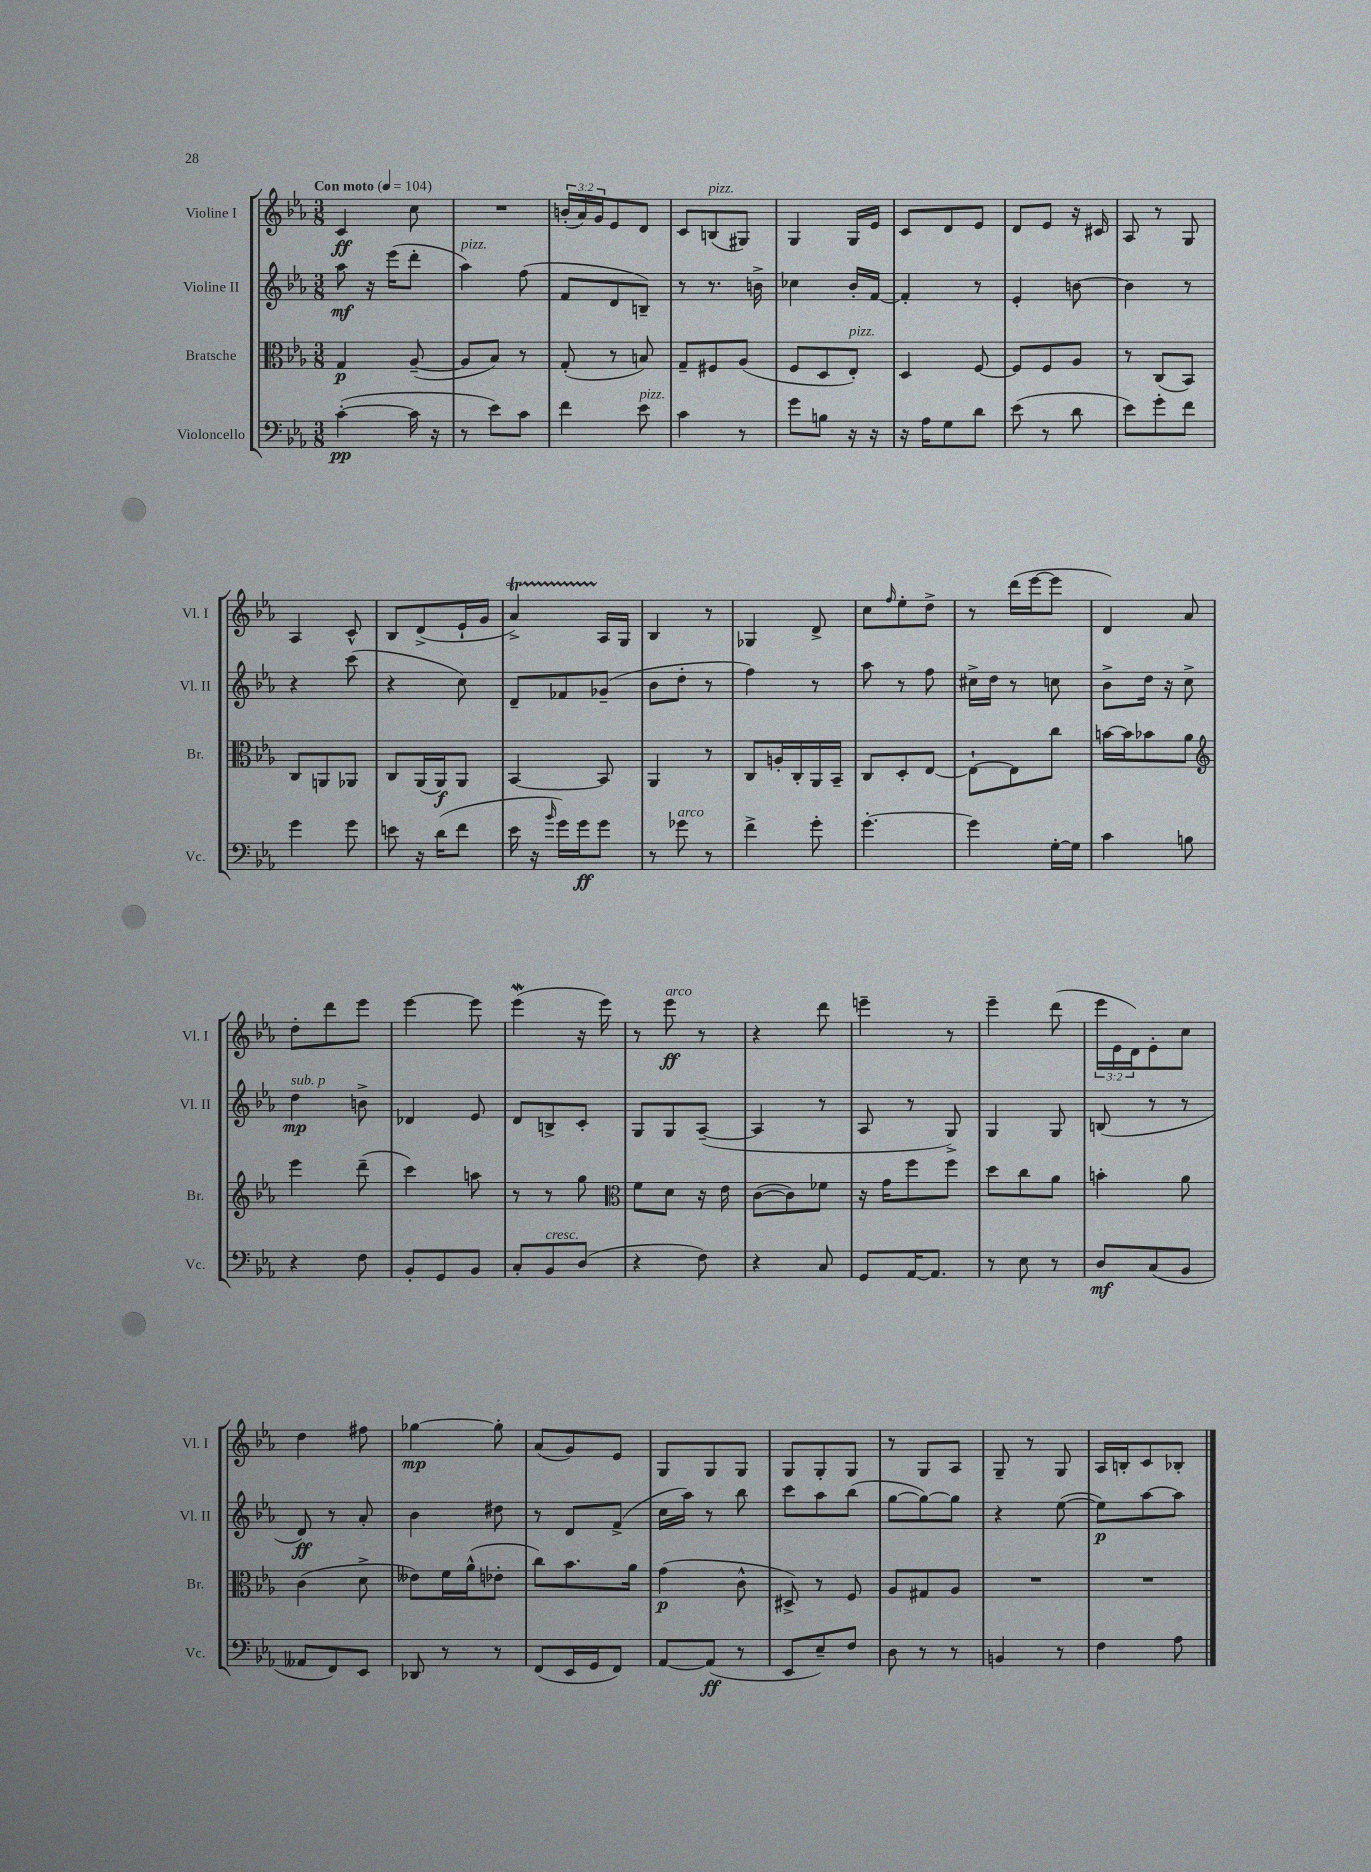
<<
\new StaffGroup <<
\new Staff = "s0" \with { instrumentName = "Violine I" shortInstrumentName = "Vl. I" } {
    \clef treble \key ees \major \numericTimeSignature \time 3/8 \override Staff.TupletNumber.text = #tuplet-number::calc-fraction-text \tempo "Con moto" 4 = 104
    c'4\ff c''8 |
    R4. |
    \tuplet 3/2 { b'16-.( aes'16) g'16 } ees'8 d'8 |
    c'8 b8^\markup { \italic "pizz." }( gis8) |
    g4 g16 ees'16 |
    c'8 d'8 ees'8 |
    d'8 ees'8 r16 cis'16 |
    aes8 r8 g8 |
    aes4 c'8-^ |
    bes8 d'8->( ees'16-! g'16 |
    aes'4->\startTrillSpan) aes16\stopTrillSpan g16 |
    bes4 r8 |
    ges4 d'8-> |
    c''8 \grace { f''16 } ees''8-. d''8-> |
    r8 d'''16( ees'''16~ ees'''8 |
    d'4) aes'8 |
    d''8-. d'''8 ees'''8 |
    ees'''4~ ees'''8 |
    ees'''4\mordent( r16 ees'''16) |
    r8 ees'''8\ff^\markup { \italic "arco" } r8 |
    r4 d'''8 |
    e'''4-- r8 |
    ees'''4-- d'''8( |
    \tuplet 3/2 { ees'''16 ees'16 d'16) } ees'8-. c''8 |
    d''4 fis''8 |
    ges''4~\mp ges''8-. |
    aes'8( g'8) ees'8 |
    g8 g8 g8 |
    g8 g8-. g8 |
    r8 g8 aes8 |
    g8-- r8 g8 |
    aes16 b16-. c'8 bes8-. \bar "|." |
}
\new Staff = "s1" \with { instrumentName = "Violine II" shortInstrumentName = "Vl. II" } {
    \clef treble \key ees \major \numericTimeSignature \time 3/8
    aes''8\mf r16 ees'''16( d'''8-. |
    aes''4^\markup { \italic "pizz." }) f''8( |
    f'8 d'8 b8--) |
    r8 r8. b'16-> |
    ces''4 bes'16-. f'16~ |
    f'4-. r8 |
    ees'4-. b'8~ |
    b'4 r8 |
    r4 c'''8( |
    r4 c''8) |
    d'8-- fes'8 ges'8--( |
    bes'8 d''8-. r8 |
    f''4) r8 |
    aes''8 r8 f''8 |
    cis''16-> d''16 r8 c''8 |
    bes'8-> d''16 r16 c''8-> |
    d''4\mp^\markup { \italic "sub. p" } b'8-> |
    des'4 ees'8 |
    d'8 b8-> c'8-. |
    g8 g8 aes8~--( |
    aes4 r8 |
    aes8 r8 g8->) |
    g4 g8 |
    b8( r8 r8 |
    d'8\ff) r8 aes'8-. |
    bes'4 dis''8 |
    r8 d'8 f'8->( |
    c''16 aes''16) r8 bes''8 |
    c'''8 aes''8 bes''8( |
    g''8~ g''8~) g''8 |
    r4 ees''8~( |
    ees''8\p) aes''8~ aes''8 \bar "|." |
}
\new Staff = "s2" \with { instrumentName = "Bratsche" shortInstrumentName = "Br." } {
    \clef alto \key ees \major \numericTimeSignature \time 3/8
    g4\p aes8~--( |
    aes8 bes8) r8 |
    g8-.( r8 b8) |
    g8-- fis8 aes8( |
    f8 d8 ees8-.^\markup { \italic "pizz." }) |
    d4 f8~ |
    f8 f8 aes8 |
    r8 c8( bes,8) |
    c8 a,8 aes,8 |
    c8 aes,16( aes,16\f) aes,8 |
    bes,4~ bes,8 |
    aes,4 r8 |
    c8 a16-. c16-. aes,16 bes,16-- |
    c8 d8-. ees8~ |
    ees8~-! ees8 c''8 |
    b'16~ b'16 bes'8 aes'8 |
    \clef treble ees'''4 d'''8--( |
    c'''4) a''8 |
    r8 r8 g''8 |
    \clef alto f'8 d'8 r16 ees'16 |
    c'8~( c'8) fes'8 |
    r16 g'16 f''8 f''8 |
    d''8 c''8 aes'8 |
    b'4-. aes'8 |
    c'4( d'8-> |
    eeses'8) f'16 aes'16-^( ees'8-. |
    c''8) bes'8. aes'16 |
    g'4\p( c'8-^ |
    dis8->) r8 f8 |
    aes8 gis8 aes8 |
    R4. |
    R4. \bar "|." |
}
\new Staff = "s3" \with { instrumentName = "Violoncello" shortInstrumentName = "Vc." } {
    \clef bass \key ees \major \numericTimeSignature \time 3/8
    c'4~-.\pp( c'16 r16 |
    r8 ees'8) c'8 |
    f'4 ees'8^\markup { \italic "pizz." } |
    c'4 r8 |
    g'8 b8 r16 r16 |
    r16 aes16 g8 d'8 |
    ees'8( r8 d'8 |
    ees'8) g'8-. f'8 |
    g'4 g'8 |
    e'8 r16 d'16( f'8 |
    ees'16 r16 \grace { bes'16 } g'16) g'16\ff g'8 |
    r8 ges'8^\markup { \italic "arco" } r8 |
    f'4-> g'8-. |
    g'4.~-. |
    g'4 g16~-. g16 |
    c'4 b8 |
    r4 f8 |
    bes,8-. g,8 bes,8 |
    c8-. bes,8^\markup { \italic "cresc." } d8( |
    r4 f8) |
    r4 c8 |
    g,8 aes,16~ aes,8. |
    r8 ees8 r8 |
    d8\mf c8( bes,8 |
    aeses,8 f,8) ees,8 |
    des,8 r8 r8 |
    f,8( ees,16 g,16 f,8) |
    aes,8~ aes,8\ff( r8 |
    ees,8 ees8--) f8 |
    d8 r8 r8 |
    b,4 r8 |
    f4 aes8 \bar "|." |
}
>>
>>
\layout { \context { \Score \remove "Bar_number_engraver" } }
